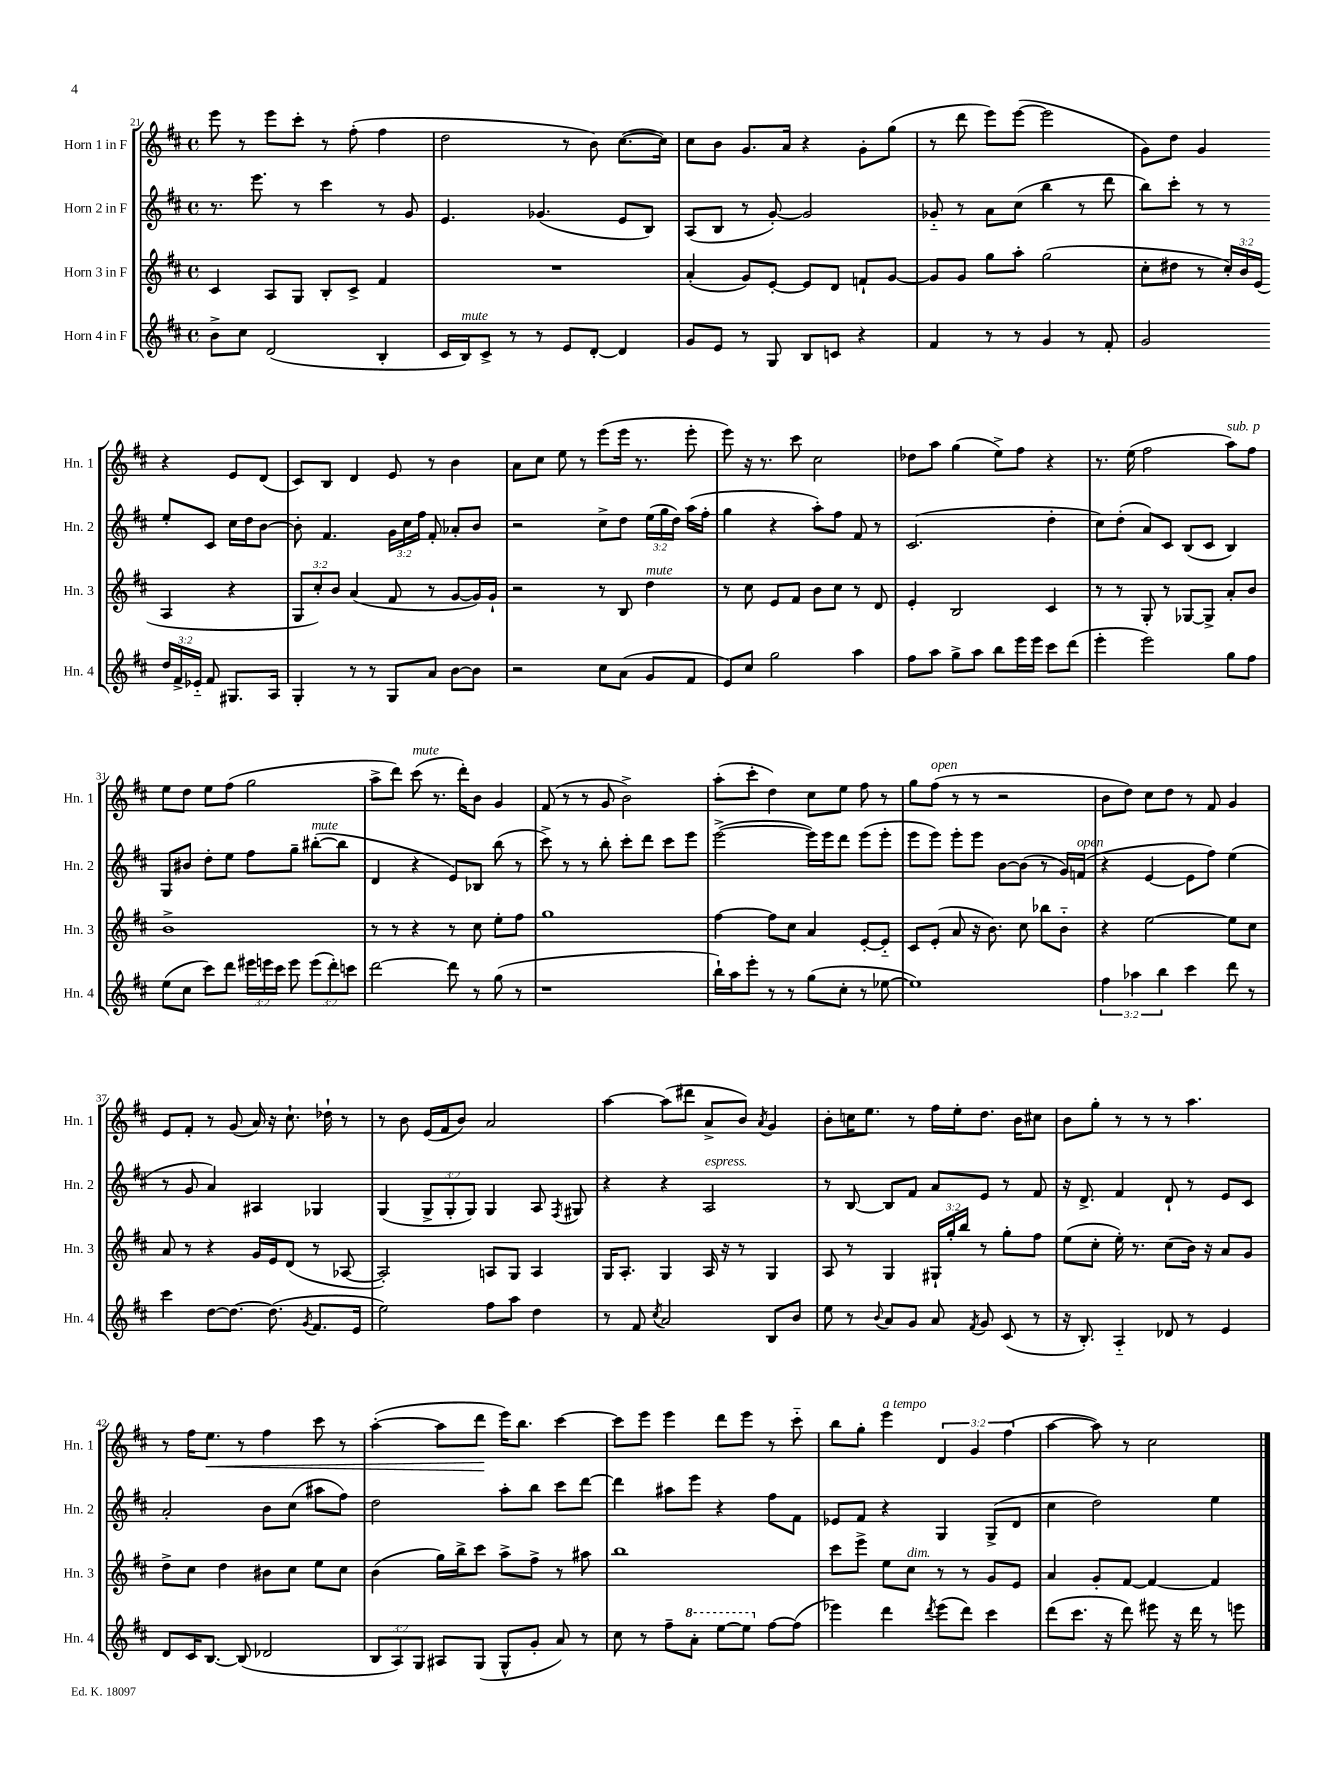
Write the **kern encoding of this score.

**kern	**kern	**kern	**kern	**dynam
*part4	*part3	*part2	*part1	*part1
*staff4	*staff3	*staff2	*staff1	*staff1
*I"Horn 4 in F	*I"Horn 3 in F	*I"Horn 2 in F	*I"Horn 1 in F	*
*I'Hn. 4	*I'Hn. 3	*I'Hn. 2	*I'Hn. 1	*
*clefG2	*clefG2	*clefG2	*clefG2	*
*k[f#c#]	*k[f#c#]	*k[f#c#]	*k[f#c#]	*
*M4/4	*M4/4	*M4/4	*M4/4	*
*met(c)	*met(c)	*met(c)	*met(c)	*
=21	=21	=21	=21	=21
8b^\L	4c#/	8.r	8eee\	.
8cc#\J	.	.	8r	.
.	.	8.eee\	.	.
(2d/	8A/L	.	8eee\L	.
.	8G/J	8r	8ccc#'\J	.
.	8B'/L	4ccc#\	8r	.
.	8c#^/J	.	(8ff#'\	.
4B'/	4f#/	8r	4ff#\	.
.	.	8g/	.	.
=22	=22	=22	=22	=22
16c#/LL	1r	4.e/	2dd\	.
!LO:TX:a:i:t=mute	!	!	!	!
16B/J)	.	.	.	.
8c#^/J	.	.	.	.
8r	.	.	.	.
8r	.	(4.g-X/	.	.
8e/L	.	.	8r	.
[8d'/J	.	.	8b\)	.
4d/]	.	8e/L	([8.cc#\L	.
.	.	8B/J)	.	.
.	.	.	16cc#\Jk])	.
=23	=23	=23	=23	=23
8g/L	(4a'/	(8A/L	8cc#\L	.
8e/J	.	8B/J	8b\J	.
8r	8g/L)	8r	8.g/L	.
8G/	[8e'/J	[8g'/)	.	.
.	.	.	16a/Jk	.
8B/L	8e/L]	2g/]	4r	.
8cn/J	8d/J	.	.	.
4r	8fn`/L	.	8g'\L	.
.	[8g/J	.	(8gg\J	.
=24	=24	=24	=24	=24
4f#/	8g/L]	8g-X/	8r	.
.	8g/J	8r	8ddd\	.
8r	8gg\L	8a\L	8eee\L)	.
8r	8aa'\J	(8cc#\J	([8eee\J	.
4g/	(2gg\	4bb\	2eee\]	.
8r	.	8r	.	.
8f#'/	.	8ddd\	.	.
=25	=25	=25	=25	=25
2g/	8cc#'\L	8bb\L)	8g\L)	.
.	8dd#X\J	8ccc#'\J	8dd\J	.
.	8r	8r	4g/	.
.	24cc#'/LL)	8r	.	.
.	24b/	.	.	.
.	(24e/JJ	.	.	.
24dd/LL	4A/	8ee'/L	4r	.
24f#^/	.	.	.	.
24e-X/JJ	.	.	.	.
8f#/	.	8c#/J	.	.
8.G#X/L	4r	16cc#\LL	8e/L	.
.	.	16dd\J	.	.
.	.	[8b\J	(8d/J	.
16A/Jk	.	.	.	.
!!LO:LB:g=z
=26	=26	=26	=26	=26
4G'/	12G/L	8b'\]	8c#/L)	.
.	12cc#'/)	.	.	.
.	.	4.f#/	8B/J	.
.	12b/J	.	.	.
8r	(4a/	.	4d/	.
8r	.	.	.	.
8G/L	8f#/	24g\LL	8e/	.
.	.	24cc#\	.	.
.	.	24ff#\JJ	.	.
8a/J	8r	8f#'/	8r	.
[8b\L	[8g/L	8a-X'/L	4b\	.
8b\J]	16g/L])	8b/J	.	.
.	16g`/JJ	.	.	.
=27	=27	=27	=27	=27
2r	2r	2r	8a\L	.
.	.	.	8cc#\J	.
.	.	.	8ee\	.
.	.	.	8r	.
8cc#\L	8r	8cc#^\L	(8eee\L	.
(8a\J	8B/	8dd\J	16eee\Jk	.
.	.	.	8.r	.
!	!LO:TX:a:i:t=mute	!	!	!
8g/L	4dd\	(24ee\LL	.	.
.	.	24gg\	.	.
.	.	24dd\JJ)	.	.
8f#/J	.	(16aa\LL	8eee'\	.
.	.	16ff#'\JJ	.	.
=28	=28	=28	=28	=28
8e/L)	8r	4gg\	8eee\)	.
8cc#/J	8cc#\	.	16r	.
.	.	.	8.r	.
2gg\	8e/L	4r	.	.
.	8f#/J	.	8ccc#\	.
.	8b\L	8aa'\L)	2cc#\	.
.	8cc#\J	8ff#\J	.	.
4aa\	8r	8f#/	.	.
.	8d/	8r	.	.
=29	=29	=29	=29	=29
8ff#\L	4e'/	(2.c#/	8dd-X\L	.
8aa\J	.	.	8aa\J	.
8gg^\L	2B/	.	(4gg\	.
8aa\J	.	.	.	.
8bb\L	.	.	8ee^\L)	.
16eee\L	.	.	8ff#\J	.
16eee\JJ	.	.	.	.
8ccc#\L	4c#/	4dd'\	4r	.
(8ddd\J	.	.	.	.
=30	=30	=30	=30	=30
4eee'\	8r	8cc#\L)	8.r	.
.	8r	(8dd'\J	.	.
.	.	.	(16ee\	.
2eee\)	8G'/	8a/L)	2ff#\	.
.	8r	8c#/J	.	.
.	[8G-X/L	(8B/L	.	.
.	8G-^/J]	8c#/J	.	.
!	!	!	!LO:TX:a:i:t=sub. p	!
8gg\L	8a'/L	4B/)	8aa\L)	.
8ff#\J	8b/J	.	8ff#\J	.
!!LO:LB:g=z
=31	=31	=31	=31	=31
(8ee\L	1b^	8G/L	8ee\L	.
8cc#\J	.	8b#X/J	8dd\J	.
8ccc#\L)	.	8dd'\L	8ee\L	.
8ddd\J	.	8ee\J	(8ff#\J	.
24eee#X\LL	.	8ff#\L	2gg\	.
24eeen\	.	.	.	.
24ccc#\JJ	.	.	.	.
8eee\	.	8gg~\J	.	.
!	!	!LO:TX:a:i:t=mute	!	!
(12eee\L	.	([8bb#X'\L	.	.
12ddd'\)	.	.	.	.
.	.	8bb#\J]	.	.
12cccn\J	.	.	.	.
=32	=32	=32	=32	=32
[2ddd\	8r	4d/	8aa^\L	.
.	8r	.	8ddd\J)	.
!	!	!	!LO:TX:a:i:t=mute	!
.	4r	4r	(8ccc#\	.
.	.	.	8.r	.
8ddd\]	8r	8e/L)	.	.
.	.	.	16ddd'\KL)	.
8r	8cc#\	8B-X/J	8b\J	.
(8gg\	8ee'\L	(8bb\	4g/	.
8r	8ff#\J	8r	.	.
=33	=33	=33	=33	=33
1r	1gg	8ccc#^\)	(8f#/	.
.	.	8r	8r	.
.	.	8r	8r	.
.	.	8bb'\	8g/	.
.	.	8ccc#'\L	2b^\)	.
.	.	8ddd\J	.	.
.	.	8ccc#\L	.	.
.	.	8eee\J	.	.
=34	=34	=34	=34	=34
16bb`\LL)	[4ff#\	([2eee^\	(8aa'\L	.
16aa\J	.	.	.	.
8eee'\J	.	.	8ccc#'\J	.
8r	8ff#\L]	.	4dd\)	.
8r	8cc#\J	.	.	.
(8gg\L	4a/	16eee\LL])	8cc#\L	.
.	.	16eee\J	.	.
8cc#'\J	.	8ddd\J	8ee\J	.
8r	[8e'/L	(8eee\L	8ff#\	.
[8ee-X\	8e/J]	8eee'\J	8r	.
=35	=35	=35	=35	=35
1ee-])	8c#/L	8eee\L	8gg\L	.
!	!	!	!LO:TX:a:i:t=open	!
.	(8e'/J	8eee\J)	(8ff#\J	.
.	8a/	8eee'\L	8r	.
.	16r	8eee\J	8r	.
.	8.b\)	.	.	.
.	.	[8b\L	2r	.
.	8cc#\	(8b\J]	.	.
.	8bb-X\L	8r	.	.
.	8b\J	16g/LL)	.	.
!	!	!LO:TX:a:i:t=open	!	!
.	.	(16fn/JJ	.	.
=36	=36	=36	=36	=36
6ff#\	4r	4r	8b\L	.
.	.	.	8dd\J)	.
6aa-X\	.	.	.	.
.	[2ee\	[4e/	8cc#\L	.
6bb\	.	.	.	.
.	.	.	8dd\J	.
4ccc#\	.	8e\L]	8r	.
.	.	8ff#\J)	8f#/	.
8ddd\	8ee\L]	(4ee\	4g/	.
8r	8cc#\J	.	.	.
!!LO:LB:g=z
=37	=37	=37	=37	=37
4ccc#\	8a/	8r	8e/L	.
.	8r	8g/	8f#'/J	.
[8dd\L	4r	4a/)	8r	.
8.dd\J_	.	.	(8g/	.
.	16g/LL	4A#X/	16a/)	.
(8.dd\]	16e/J	.	16r	.
.	(8d/J	.	8.cc#`\	.
8qg/	.	.	.	.
8.f#/L	8r	4G-X/	.	.
.	.	.	16dd-X`\	.
.	[8A-X/	.	8r	.
16e/Jk	.	.	.	.
=38	=38	=38	=38	=38
2ee\)	2A-'/])	(4G/	8r	.
.	.	.	8b\	.
.	.	12G^/L	(16e/LL	.
.	.	.	16f#/J	.
.	.	12G'/	.	.
.	.	.	8b/J)	.
.	.	12G/J)	.	.
8ff#\L	8An/L	4G/	2a/	.
8aa\J	8G/J	.	.	.
4dd\	4A/	8A/	.	.
.	.	8qF#/	.	.
.	.	8G#X/	.	.
=39	=39	=39	=39	=39
8r	16G/KL	4r	[4aa\	.
.	8.A'/J	.	.	.
8f#/	.	.	.	.
8qcc#/	.	.	.	.
2a/	4G/	4r	(8aa\L]	.
.	.	.	8ddd#X\J	.
!	!	!LO:TX:a:i:t=espress.	!	!
.	16A/	2A/	8a^/L	.
.	16r	.	.	.
.	8r	.	8b/J)	.
.	.	.	8qa/	.
8B/L	4G/	.	4g/	.
8b/J	.	.	.	.
=40	=40	=40	=40	=40
8ee\	8A/	8r	8b'\L	.
8r	8r	[8B/	16ccn\K	.
.	.	.	8.ee\J	.
8qqb/	.	.	.	.
8a/L	4G/	8B/L]	.	.
8g/J	.	8f#/J	8r	.
8a/	24G#X`/LL	8a/L	16ff#\LL	.
.	24gg'/	.	.	.
.	.	.	16ee'\J	.
.	24bb/JJ	.	.	.
8qf#/	.	.	.	.
8g/	8r	8e/J	8.dd\J	.
(8c#/	8gg'\L	8r	.	.
.	.	.	16b\KL	.
8r	8ff#\J	8f#/	8cc#X\J	.
=41	=41	=41	=41	=41
16r	(8ee\L	16r	8b\L	.
8.B'/)	.	8.d^/	.	.
.	8cc#'\J	.	8gg'\J	.
4A/	16ee'\)	4f#/	8r	.
.	8.r	.	.	.
.	.	.	8r	.
8d-X/	(8cc#\L	8d`/	8r	.
8r	16b\Jk)	8r	4.aa\	.
.	16r	.	.	.
4e/	8a/L	8e/L	.	.
.	8g/J	8c#/J	.	.
!!LO:LB:g=z
=42	=42	=42	=42	=42
8d/L	8dd^\L	2a'/	8r	.
16c#/K	8cc#\J	.	16ff#\KL	.
!	!	!	!	!LO:HP:b
[8.B/J	.	.	8.ee\J	<
.	4dd\	.	.	.
(8B/]	.	.	8r	.
2d-X/	8b#X\L	8b\L	4ff#\	.
.	8cc#\J	(8cc#\J	.	.
.	8ee\L	8aa#X\L	8ccc#\	.
.	8cc#\J	8ff#\J)	8r	.
=43	=43	=43	=43	=43
12B/L	(4b\	2dd\	([4aa'\	.
12A/)	.	.	.	.
12G/J	.	.	.	.
8A#X/L	16gg\LL)	.	8aa\L]	.
.	16bb^\J	.	.	.
(8G/J	8ccc#\J	.	8ddd\J	.
8G^^/L	8aa^\L	8aa'\L	16eee\KL)	[
.	.	.	8.bb\J	.
8g'/J	8ff#^\J	8bb\J	.	.
8a/)	8r	8ccc#\L	[4ccc#\	.
8r	8aa#X\	[8ddd\J	.	.
=44	=44	=44	=44	=44
8cc#\	1bb	4ddd\]	8ccc#\L]	.
8r	.	.	8eee\J	.
8ff#~\L	.	8aa#X\L	4eee\	.
*8va	*	*	*	*
8aa'\J	.	8eee\J	.	.
[8eee\L	.	4r	8ddd\L	.
8eee\J]	.	.	8eee\J	.
*X8va	*	*	*	*
[8ff#\L	.	8ff#\L	8r	.
(8ff#\J]	.	8f#\J	8ccc#\	.
=45	=45	=45	=45	=45
4eee-X\)	8ccc#\L	8e-X/L	8bb\L	.
.	8eee^\J	8f#/J	8gg'\J	.
!	!	!	!LO:TX:a:i:t=a tempo	!
4ddd\	8ee\L	4r	4eee\	.
!	!LO:TX:a:i:t=dim.	!	!	!
.	8cc#\J	.	.	.
8qddd/	.	.	.	.
(8eee-\L	8r	4G/	6d/	.
8ddd\J)	8r	.	.	.
.	.	.	6g/	.
4ccc#\	8g/L	(8G^/L	.	.
.	.	.	(6ff#\	.
.	8e/J	8d/J	.	.
=46	=46	=46	=46	=46
(8ddd\L	4a/	4cc#\	[4aa\	.
8.ccc#\J	.	.	.	.
.	8g'/L	2dd\)	8aa\])	.
16r	.	.	.	.
8ddd\)	[8f#/J	.	8r	.
8eee#X\	4f#/_	.	2cc#\	.
16r	.	.	.	.
16ddd\	.	.	.	.
8r	4f#/]	4ee\	.	.
8eeen\	.	.	.	.
==	==	==	==	==
*-	*-	*-	*-	*-
